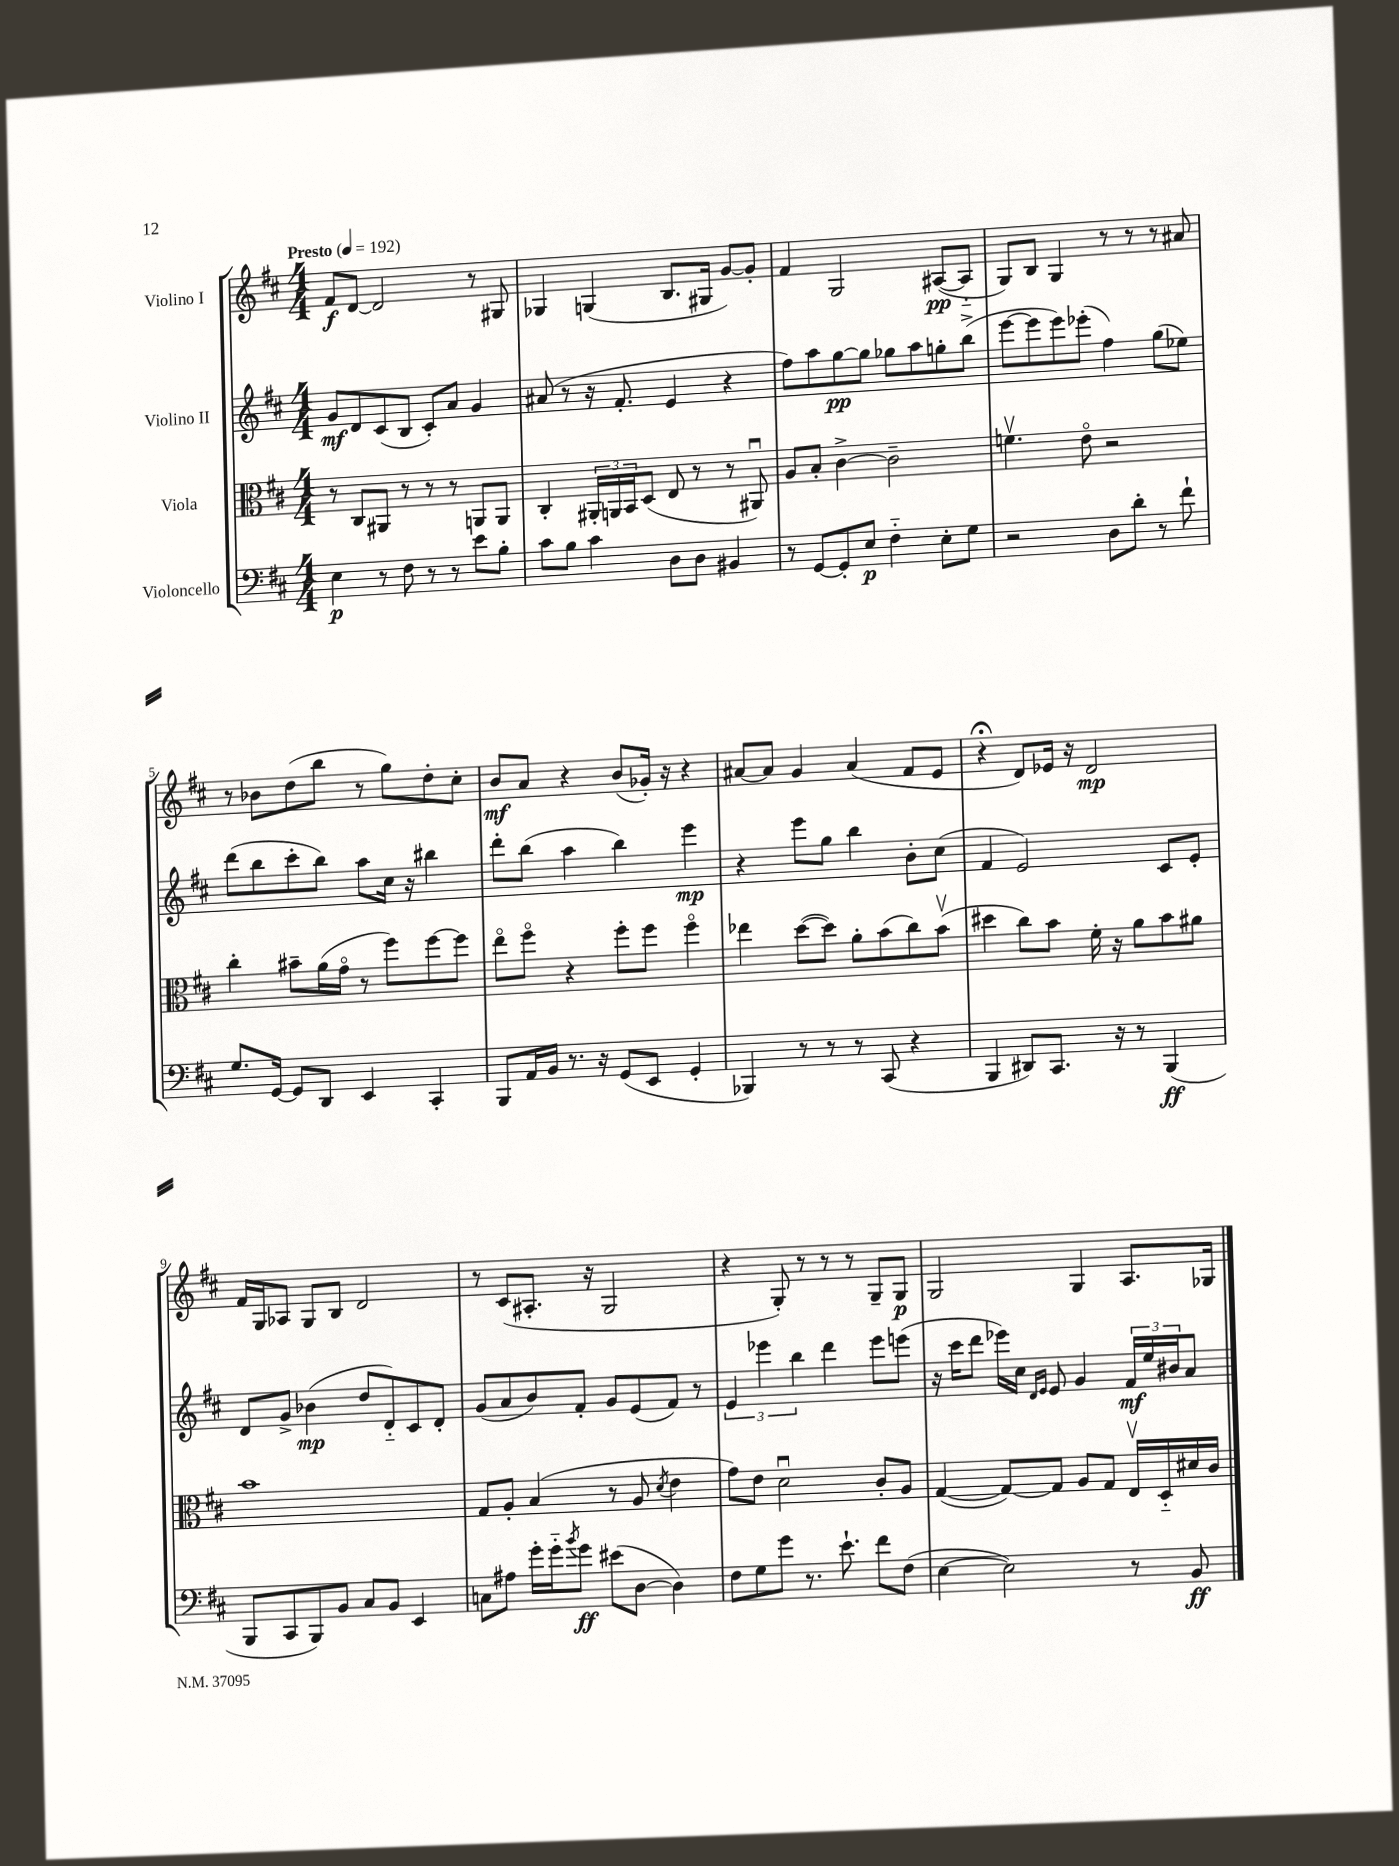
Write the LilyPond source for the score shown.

<<
\new StaffGroup <<
\new Staff = "s0" \with { instrumentName = "Violino I" } {
    \clef treble \key d \major \numericTimeSignature \time 4/4 \tempo "Presto" 4 = 192
    fis'8\f d'8~ d'2 r8 gis8 |
    ges4 g4( b8. gis16 g'8~) g'8-. |
    fis'4 g2 ais8~\pp( ais8-_ |
    g8) b8 g4 r8 r8 r8 ais'8 |
    r8 bes'8 d''8( b''8 r8 g''8) d''8-. cis''8-. |
    b'8\mf a'8 r4 b'8( ges'16-.) r16 r4 |
    ais'8~ ais'8 g'4 ais'4( fis'8 e'8 |
    r4\fermata d'8) ees'16 r16 d'2\mp |
    fis'16 g16 aes8 g8 b8 d'2 |
    r8 cis'8( ais8.-. r16 g2 |
    r4 g8-.) r8 r8 r8 g8-- g8\p |
    g2 g4 a8. ges16 \bar "|." |
}
\new Staff = "s1" \with { instrumentName = "Violino II" } {
    \clef treble \key d \major \numericTimeSignature \time 4/4
    g'8\mf d'8 cis'8( b8 cis'8-.) a'8 g'4 |
    ais'8( r8 r16 fis'8.-. e'4 r4 |
    fis''8) a''8 g''8~\pp g''8 ges''8 a''8 g''8-. b''8->( |
    e'''8~ e'''8 e'''8) ees'''8-.( fis''4) g''8( ees''8) |
    d'''8( b''8 cis'''8-. b''8) a''8 cis''16 r16 bis''4 |
    d'''8-. b''8( a''4 b''4) e'''4\mp |
    r4 e'''8 g''8 b''4 b'8-. cis''8( |
    fis'4 e'2) cis'8 e'8-. |
    d'8 g'8-> bes'4\mp( d''8 d'8-_) cis'8 d'8-. |
    g'8( a'8 b'8) fis'8-. g'8 e'8( fis'8) r8 |
    \tuplet 3/2 { e'4 ees'''4 b''4 } d'''4 ees'''8 e'''8( |
    r16 cis'''16 d'''8 ees'''16) cis''16 \grace { d'16 e'16 } e'8 g'4 \tuplet 3/2 { fis'16\mf e''16 bis'16 } a'8 \bar "|." |
}
\new Staff = "s2" \with { instrumentName = "Viola" } {
    \clef alto \key d \major \numericTimeSignature \time 4/4
    r8 cis8 ais,8 r8 r8 r8 a,8 a,8 |
    cis4-. \tuplet 3/2 { ais,16-. a,16 b,16 } d8( e8 r8 r8 ais,8\downbow) |
    a8 b8-. cis'4~-> cis'2-- |
    f'4.\upbow e'8\flageolet r2 |
    cis''4-. bis'8-- a'16( g'16\flageolet r8 fis''8) fis''8~ fis''8 |
    e''8\flageolet fis''8\flageolet r4 fis''8-. fis''8 fis''4\flageolet |
    ees''4 d''8~( d''8) a'8-. b'8( cis''8) b'8\upbow( |
    dis''4 cis''8) b'8 fis'16-. r16 a'8 b'8 ais'8 |
    b'1 |
    g8 a8-. b4( r8 a8 \acciaccatura { d'8 } e'4 |
    g'8) e'8 d'2\downbow cis'8-. a8 |
    g4~( g8~) g8 a8 g8 e16\upbow d16-_ dis'16 cis'16 \bar "|." |
}
\new Staff = "s3" \with { instrumentName = "Violoncello" } {
    \clef bass \key d \major \numericTimeSignature \time 4/4
    e4\p r8 fis8 r8 r8 e'8 b8-. |
    cis'8 b8 cis'4 d8 d8 bis,4 |
    r8 g,8~ g,8-. e8\p fis4-_ e8-. g8 |
    r2 d8 d'8-. r8 fis'8-! |
    g8. g,16~ g,8 d,8 e,4 cis,4-. |
    b,,8 a,16 b,16 r8. r16 g,8( e,8 g,4-. |
    bes,,4) r8 r8 r8 cis,8( r4 |
    b,,4 dis,8) cis,8. r16 r8 b,,4\ff( |
    b,,8 cis,8 b,,8) b,8 cis8 b,8 e,4 |
    c8 ais8 g'16-. g'16-_ \acciaccatura { b'8 } g'8\ff eis'8( d8~ d4) |
    fis8 g8 g'8 r8. e'8.-! fis'8 fis8( |
    e4~ e2) r8 b,8\ff \bar "|." |
}
>>
>>
